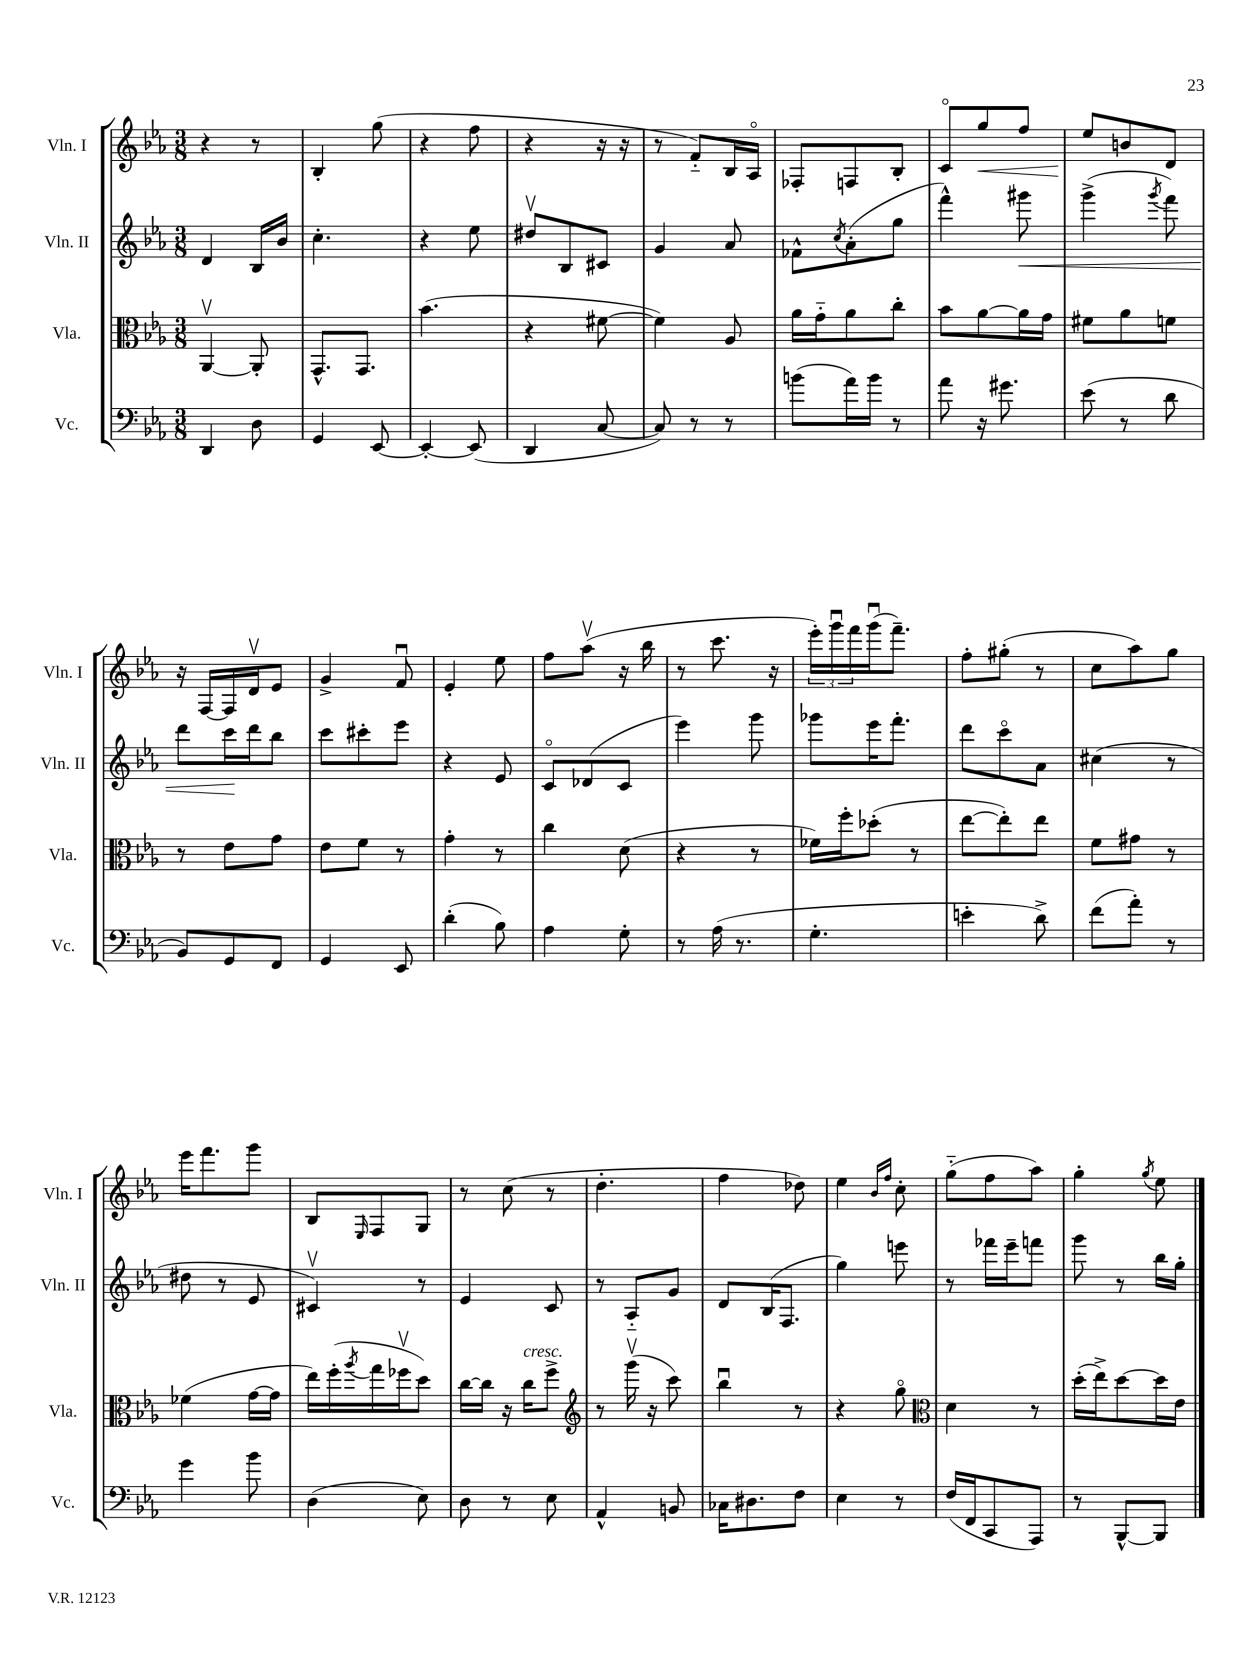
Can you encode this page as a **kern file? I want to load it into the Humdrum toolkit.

**kern	**kern	**kern	**dynam	**kern	**dynam
*part4	*part3	*part2	*part2	*part1	*part1
*staff4	*staff3	*staff2	*staff2	*staff1	*staff1
*I"Vc.	*I"Vla.	*I"Vln. II	*	*I"Vln. I	*
*I'Vc.	*I'Vla.	*I'Vln. II	*	*I'Vln. I	*
*clefF4	*clefC3	*clefG2	*	*clefG2	*
*k[b-e-a-]	*k[b-e-a-]	*k[b-e-a-]	*	*k[b-e-a-]	*
*M3/8	*M3/8	*M3/8	*	*M3/8	*
=136	=136	=136	=136	=136	=136
4DD/	[4AA-v/	4d/	.	4r	.
8D\	8AA-'/]	16B-/LL	.	8r	.
.	.	16b-/JJ	.	.	.
=137	=137	=137	=137	=137	=137
4GG/	8.GG^^/L	4.cc'\	.	4B-'/	.
.	8.GG/J	.	.	.	.
[8EE-/	.	.	.	(8gg\	.
=138	=138	=138	=138	=138	=138
4EE-'/_	(4.b-\	4r	.	4r	.
(8EE-/]	.	8ee-\	.	8ff\	.
=139	=139	=139	=139	=139	=139
4DD/	4r	8dd#Xv/L	.	4r	.
.	.	8B-/	.	.	.
[8C/	[8f#X\	8c#X/J	.	16r	.
.	.	.	.	16r	.
=140	=140	=140	=140	=140	=140
8C/])	4f#\])	4g/	.	8r	.
8r	.	.	.	8f/L)	.
8r	8A-/	8a-/	.	16B-/L	.
.	.	.	.	16A-/JJ	.
=141	=141	=141	=141	=141	=141
(8bn\L	16a-\LL	8f-X^^\L	.	8F-X'/L	.
.	16g\J	.	.	.	.
.	.	8qcc/	.	.	.
16a-\L)	8a-\	(8a-'\	.	8Fn/	.
16b\JJ	.	.	.	.	.
8r	8cc'\J	8gg\J	.	8B-'/J	.
=142	=142	=142	=142	=142	=142
8a-\	8b-\L	4fff^^\)	.	8c/L	.
!	!	!	!	!	!LO:HP:b
16r	[8a-\	.	.	8gg/	<
8.g#X\	.	.	.	.	.
!	!	!	!LO:HP:b	!	!
.	16a-\L]	8ggg#X\	<	8ff/J	.
.	16g\JJ	.	.	.	.
=143	=143	=143	=143	=143	=143
(8e-\	8f#X\L	(4ggg^\	.	8ee-/L	.
8r	8a-\	.	.	8bn/	[
.	.	8qggg/	.	.	.
8d\	8fn\J	8fff\)	.	8d/J	.
!!LO:LB:g=z
=144	=144	=144	=144	=144	=144
8BB-/L)	8r	8ddd\L	.	16r	.
.	.	.	.	[16F/LL	.
8GG/	8e-\L	16ccc\L	.	16F/]	.
.	.	16ddd\J	[	16dv/J	.
8FF/J	8g\J	8bb-\J	.	8e-/J	.
=145	=145	=145	=145	=145	=145
4GG/	8e-\L	8ccc\L	.	4g^/	.
.	8f\J	8ccc#X'\	.	.	.
8EE-/	8r	8eee-\J	.	8fu/	.
=146	=146	=146	=146	=146	=146
(4d'\	4g'\	4r	.	4e-'/	.
8B-\)	8r	8e-/	.	8ee-\	.
=147	=147	=147	=147	=147	=147
4A-\	4cc\	8c/L	.	8ff\L	.
.	.	(8d-X/	.	(8aa-v\J	.
8G'\	(8d\	8c/J	.	16r	.
.	.	.	.	16bb-\	.
=148	=148	=148	=148	=148	=148
8r	4r	4eee-\)	.	8r	.
(16A-\	.	.	.	8.ccc\	.
8.r	.	.	.	.	.
.	8r	8ggg\	.	.	.
.	.	.	.	16r	.
=149	=149	=149	=149	=149	=149
4.G'\	16f-X\LL)	8ggg-X\L	.	24eee-'\LL)	.
.	.	.	.	24gggu\	.
.	16ff'\J	.	.	.	.
.	.	.	.	24fff\	.
.	(8dd-X'\J	16eee-\K	.	(16gggu\J	.
.	.	8.fff'\J	.	8.fff~\J)	.
.	8r	.	.	.	.
=150	=150	=150	=150	=150	=150
4en'\	[8ee-\L	8ddd\L	.	8ff'\L	.
.	8ee-'\])	8ccc\	.	(8gg#X'\J	.
8d^\)	8ee-\J	8a-\J	.	8r	.
=151	=151	=151	=151	=151	=151
(8f\L	8f\L	(4cc#X\	.	8cc\L	.
8a-'\J)	8g#X\J	.	.	8aa-\)	.
8r	8r	8r	.	8gg\J	.
!!LO:LB:g=z
=152	=152	=152	=152	=152	=152
4g\	(4f-X\	8dd#X\	.	16eee-\KL	.
.	.	.	.	8.fff\	.
.	.	8r	.	.	.
8b-\	[16g\LL	8e-/	.	8ggg\J	.
.	16g\JJ]	.	.	.	.
=153	=153	=153	=153	=153	=153
(4D\	16ee-\LL)	4c#Xv/)	.	8B-/L	.
.	(16ff'\	.	.	.	.
.	8qaa-/	.	.	16qqE-/	.
.	16gg\	.	.	8F/	.
.	16ff-Xv\J	.	.	.	.
8E-\)	8dd\J)	8r	.	8G/J	.
=154	=154	=154	=154	=154	=154
8D\	[16cc\LL	4e-/	.	8r	.
.	16cc\JJ]	.	.	.	.
8r	16r	.	.	(8cc\	.
!	!LO:TX:a:i:t=cresc.	!	!	!	!
.	16cc\KL	.	.	.	.
8E-\	8ff^\J	8c/	.	8r	.
=155	=155	=155	=155	=155	=155
*	*clefG2	*	*	*	*
4AA-^^/	8r	8r	.	4.dd'\	.
.	(16gggv\	8A-/L	.	.	.
.	16r	.	.	.	.
8BBn/	8ccc\)	8g/J	.	.	.
=156	=156	=156	=156	=156	=156
16C-X\KL	4bb-u\	8d/L	.	4ff\	.
8.D#X\	.	.	.	.	.
.	.	(16B-/K	.	.	.
.	.	8.F/J	.	.	.
8F\J	8r	.	.	8dd-X\)	.
=157	=157	=157	=157	=157	=157
4E-\	4r	4gg\)	.	4ee-\	.
.	.	.	.	16qqb-/LL	.
.	.	.	.	16qqff/JJ	.
8r	8gg\	8eeen\	.	8cc'\	.
=158	=158	=158	=158	=158	=158
*	*clefC3	*	*	*	*
(16F/LL	4d\	8r	.	(8gg\L	.
16FF/J	.	.	.	.	.
8CC/	.	16fff-X\LL	.	8ff\	.
.	.	16eee-~\J	.	.	.
8AAA-/J)	8r	8fffn\J	.	8aa-\J)	.
=159	=159	=159	=159	=159	=159
8r	(16dd'\LL	8ggg\	.	4gg'\	.
.	16ee-^\J)	.	.	.	.
[8BBB-^^/L	[8dd\	8r	.	.	.
.	.	.	.	8qgg/	.
8BBB-/J]	16dd\L]	16bb-\LL	.	8ee-\	.
.	16e-\JJ	16gg'\JJ	.	.	.
==	==	==	==	==	==
*-	*-	*-	*-	*-	*-
